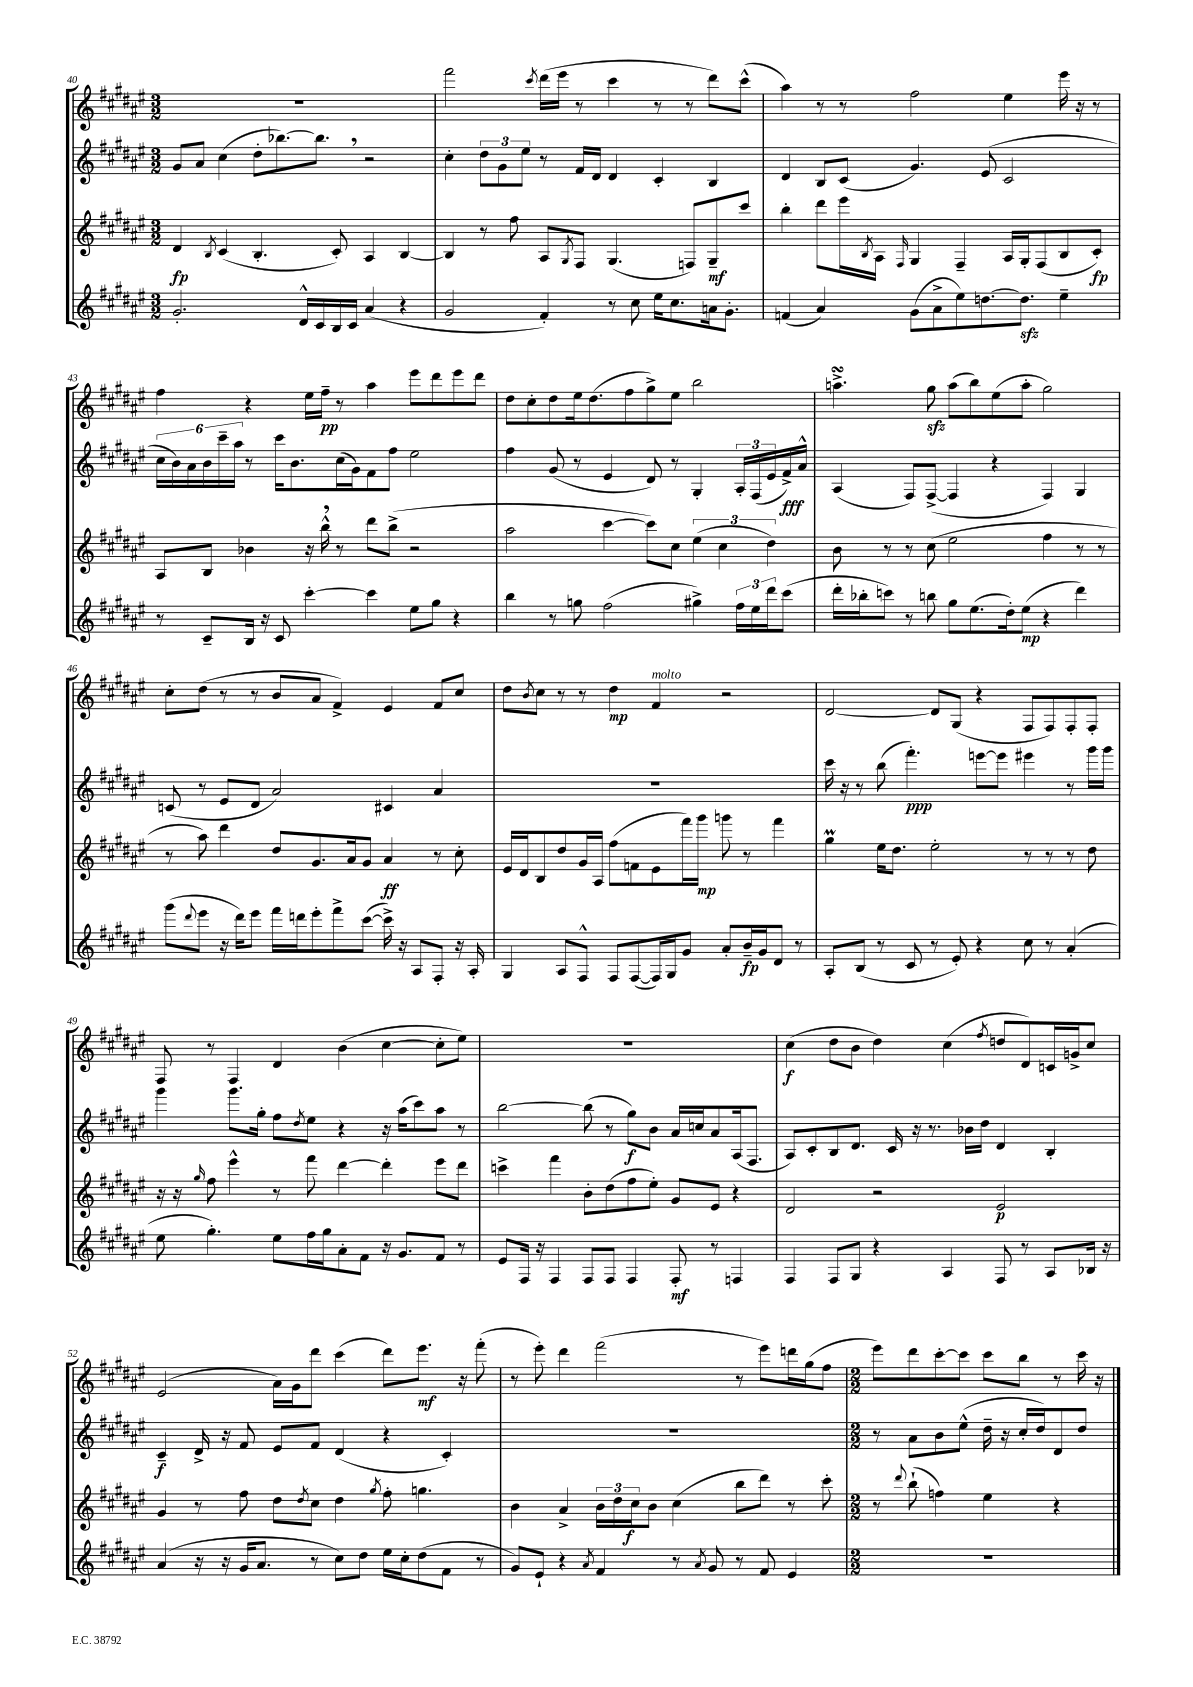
<<
\new StaffGroup <<
\new Staff = "s0" {
    \clef treble \key fis \major \numericTimeSignature \time 3/2
    R1. |
    fis'''2 \acciaccatura { cis'''8 } dis'''16( eis'''16 r8 cis'''4 r8 r8 dis'''8) cis'''8-^( |
    ais''4) r8 r8 fis''2 eis''4 eis'''16 r16 r8 |
    fis''4 r4 eis''16 fis''16--\pp r8 ais''4 eis'''8 dis'''8 eis'''8 dis'''8 |
    dis''8 cis''8-. dis''8 eis''16 dis''8.( fis''8 gis''8->) eis''8 b''2 |
    a''4.->\turn gis''8\sfz a''8( b''8) eis''8( a''8-. gis''2) |
    cis''8-. dis''8( r8 r8 b'8 ais'8 fis'4->) eis'4 fis'8 cis''8 |
    dis''8 \acciaccatura { b'8 } cis''8 r8 r8 dis''4\mp fis'4^\markup { \italic "molto" } r2 |
    dis'2~ dis'8 gis8( r4 fis8 fis8) fis8-. fis8-. |
    fis8 r8 fis4 dis'4 b'4( cis''4~ cis''8-. eis''8) |
    R1. |
    cis''4\f( dis''8 b'8 dis''4) cis''4( \acciaccatura { fis''8 } d''8 dis'8) c'16 g'16-> cis''8 |
    eis'2( ais'16) gis'16 dis'''8 cis'''4( dis'''8) eis'''8.\mf r16 fis'''8-.( |
    r8 eis'''8-.) dis'''4 fis'''2( r8 eis'''8) d'''16 gis''16( fis''8 |
    \numericTimeSignature \time 2/2 eis'''8) dis'''8 cis'''8~-. cis'''8 cis'''8 b''8 r8 cis'''16 r16 \bar "|." |
}
\new Staff = "s1" {
    \clef treble \key fis \major \numericTimeSignature \time 3/2
    gis'8 ais'8 cis''4( dis''8-. bes''8.~) bes''8. \breathe r2 |
    cis''4-. \tuplet 3/2 { dis''8 gis'8 eis''8 } r8 fis'16 dis'16 dis'4 cis'4-. b4 |
    dis'4 b8 cis'8( gis'4.) eis'8( cis'2 |
    \tuplet 6/4 { cis''16 b'16) ais'16 b'16 cis'''16-- ais''16 } r8 cis'''16 b'8. cis''16( gis'16) fis'8 fis''8 eis''2 |
    fis''4 gis'8( r8 eis'4 dis'8) r8 gis4-. \tuplet 3/2 { ais16-. fis16( eis'16 } fis'16->\fff) ais'16-^ |
    ais4( fis8) fis8~->( fis4 r4 fis4) gis4 |
    c'8( r8 eis'8 dis'8 ais'2) cis'4 ais'4 |
    R1. |
    cis'''16 r16 r8 b''8( fis'''4.-.\ppp) e'''8~ e'''8 eis'''4 r8 gis'''16 gis'''16 |
    gis'''4 gis'''8. gis''16-. fis''8 \acciaccatura { dis''8 } eis''8 r4 r16 ais''16( cis'''8) ais''8 r8 |
    b''2~ b''8( r8 gis''8\f) b'8 ais'16 c''16 ais'8 ais16( fis8. |
    ais8) cis'8-. b8 dis'8. cis'16 r16 r8. bes'16 dis''16 dis'4 b4-. |
    cis'4--\f dis'16-> r16 fis'8 eis'8 fis'8 dis'4( r4 cis'4-.) |
    R1. |
    \numericTimeSignature \time 2/2 r8 ais'8 b'8 eis''8-^( dis''16-- r16 cis''16-. dis''16) dis'8 dis''8 \bar "|." |
}
\new Staff = "s2" {
    \clef treble \key fis \major \numericTimeSignature \time 3/2
    dis'4\fp \acciaccatura { b8 } cis'4( b4.-. cis'8-.) ais4 b4~ |
    b4 r8 fis''8 ais8 \acciaccatura { gis8 } fis8 gis4.( f8) gis8--\mf cis'''8 |
    b''4-. dis'''8 eis'''16 \acciaccatura { b8 } ais16 \grace { fis16 } gis4 fis4-- ais16 gis16-. fis8( b8 cis'8-.\fp) |
    ais8 b8 bes'4 r16 b''16-^ \breathe r8 dis'''8 b''8->( r2 |
    ais''2 cis'''4~ cis'''8) cis''8 \tuplet 3/2 { eis''4( cis''4 dis''4) } |
    b'8 r8 r8 cis''8( eis''2 fis''4 r8 r8 |
    r8 ais''8) dis'''4 dis''8 gis'8. ais'16 gis'8 ais'4\ff r8 cis''8-. |
    eis'16 dis'16 b8 dis''8 gis'16 ais16 fis''8( f'8 eis'8 fis'''16) gis'''16\mp g'''8 r8 fis'''4 |
    gis''4\prall eis''16 dis''8. eis''2-. r8 r8 r8 dis''8 |
    r16 r16 \grace { gis''16 } fis''8 eis'''4-^ r8 fis'''8 dis'''4~ dis'''4-. eis'''8 dis'''8 |
    c'''4-> fis'''4 b'8-. dis''8( fis''8 eis''8-.) gis'8 eis'8 r4 |
    dis'2 r2 eis'2\p |
    gis'4 r8 fis''8 dis''8 \acciaccatura { dis''8 } cis''8 dis''4 \acciaccatura { gis''8 } fis''8-. g''4. |
    b'4 ais'4-> \tuplet 3/2 { b'16 dis''16 cis''16\f } b'8 cis''4( b''8 dis'''8) r8 cis'''8-. |
    \numericTimeSignature \time 2/2 r8 \appoggiatura { dis'''8 } b''8-!( f''4) eis''4 r4 \bar "|." |
}
\new Staff = "s3" {
    \clef treble \key fis \major \numericTimeSignature \time 3/2
    gis'2.-. dis'16-^ cis'16 b16 cis'16 ais'4( r4 |
    gis'2 fis'4-.) r8 cis''8 eis''16 cis''8. a'16 gis'8.-. |
    f'4( ais'4) gis'8( ais'8-> eis''8) d''8.~ d''8.\sfz eis''4-- |
    r8 cis'8-- b16 r16 cis'8 cis'''4~-. cis'''4 eis''8 gis''8 r4 |
    b''4 r8 g''8 fis''2( gis''4->) \tuplet 3/2 { fis''16 eis''16 dis'''16 } cis'''8( |
    dis'''16-. bes''16-. c'''8) r8 b''8 gis''8 eis''8.( dis''16-.) eis''8\mp( r4 dis'''4) |
    gis'''8( \appoggiatura { dis'''8 } eis'''8 r16 dis'''16) eis'''8 fis'''16 d'''16 eis'''8-. fis'''8-> cis'''8~( cis'''16->) r16 ais8 fis8-. r16 ais16-. |
    gis4 ais8 fis8-^ fis8 fis8~( fis16) gis16 gis'8 ais'8-. b'16--\fp gis'16 dis'8 r8 |
    ais8-. b8( r8 cis'8 r8 eis'8-.) r4 cis''8 r8 ais'4-.( |
    eis''8 gis''4.-.) eis''8 fis''16 gis''16 ais'8-. fis'8 r16 gis'8. fis'8 r8 |
    eis'8 fis16 r16 fis4 fis8 fis8 fis4 fis8-.\mf r8 f4 |
    fis4 fis8 gis8 r4 ais4 fis8 r8 ais8 bes16 r16 |
    ais'4( r16 r16 gis'16 ais'8. r8 cis''8) dis''8 eis''16 cis''16-. dis''8( fis'8 r8 |
    gis'8) eis'8-! r4 \acciaccatura { ais'8 } fis'4 r8 \acciaccatura { ais'8 } gis'8 r8 fis'8 eis'4 |
    \numericTimeSignature \time 2/2 R1 \bar "|." |
}
>>
>>
\layout { \context { \Score currentBarNumber = #40 } }
